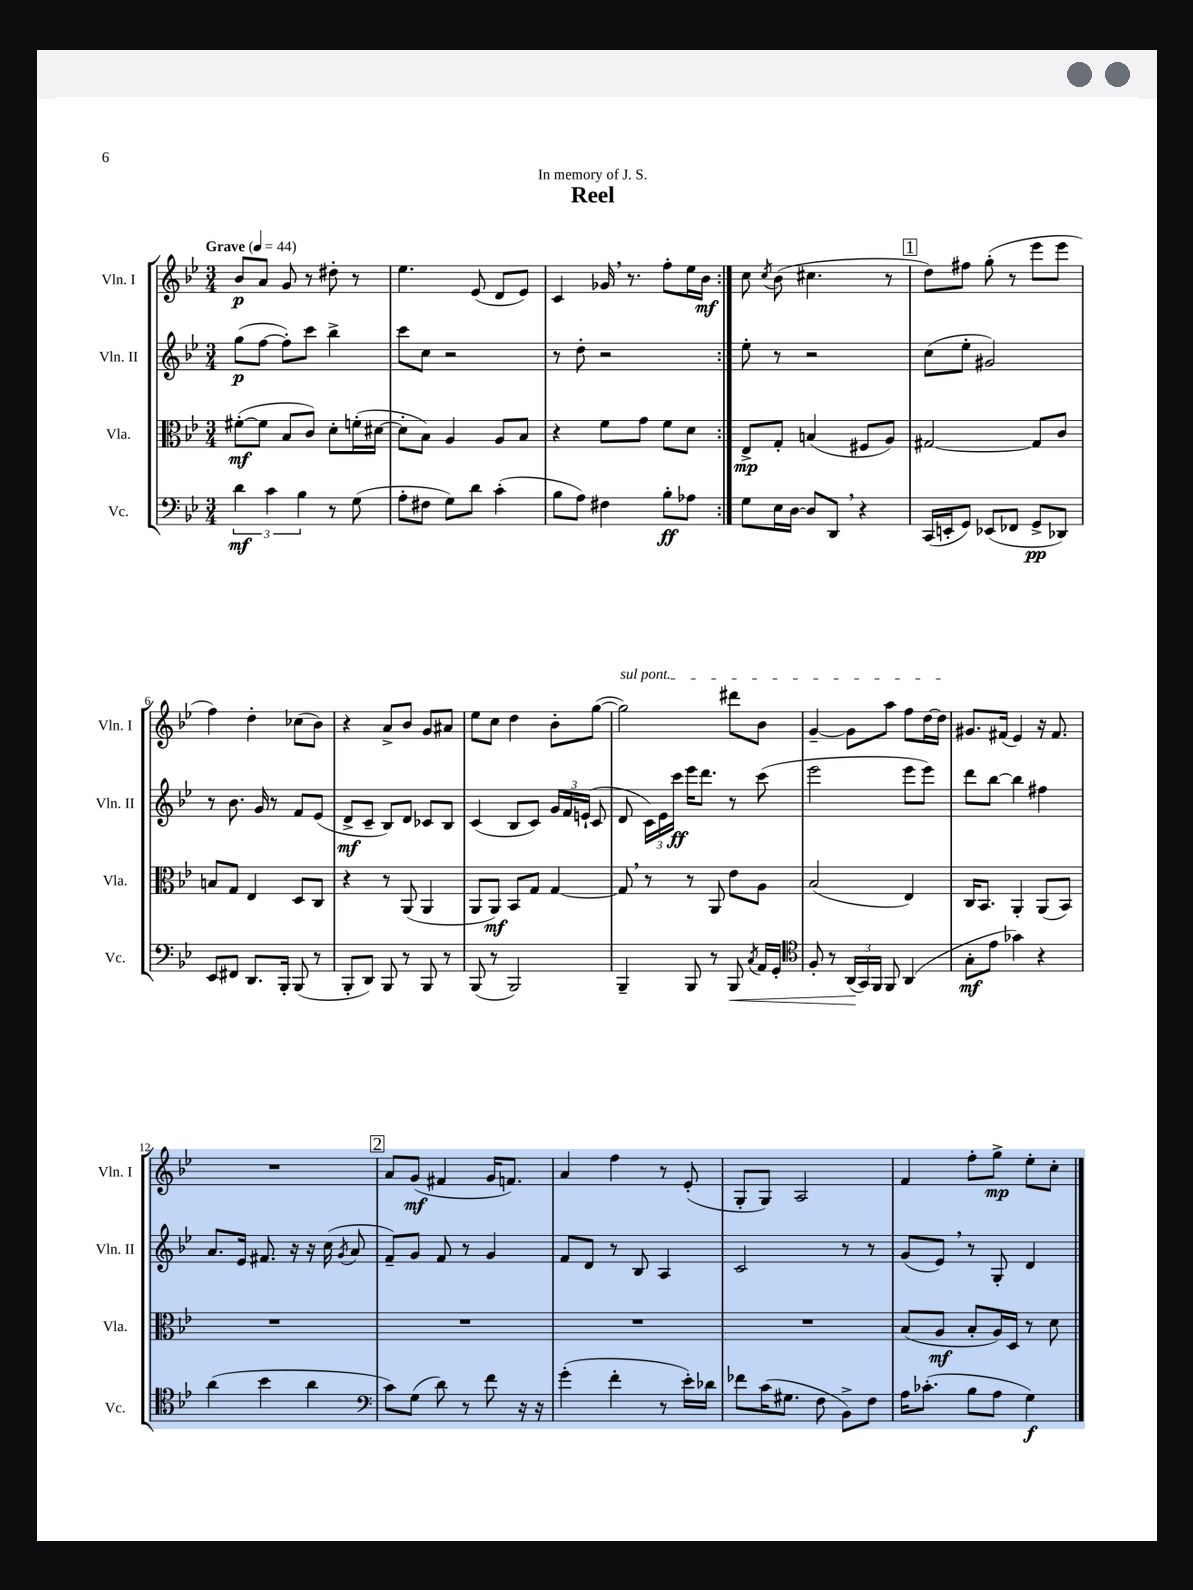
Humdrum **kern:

**kern	**kern	**kern	**kern
*staff4	*staff3	*staff2	*staff1
*clefF4	*clefC3	*clefG2	*clefG2
*k[b-e-]	*k[b-e-]	*k[b-e-]	*k[b-e-]
*M3/4	*M3/4	*M3/4	*M3/4
*MM44	*MM44	*MM44	*MM44
6d\	([8f#'\L	(8gg\L	8b-/L
.	8f#\]J	[8ff\J	8a/J
6c\	.	.	.
.	8B-/L	8ff'\]L)	8g/
6B-\	.	.	.
.	8c/J)	8ccc\J	8r
8r	8d'\L	4bb-^\	8dd#'\
(8G\	(16f'\L	.	8r
.	[16d#\JJ	.	.
=	=	=	=
8A'\L	8d#'\]L	8ccc\L	4.ee-\
8F#\J	8B-\J)	8cc\J	.
8G\L)	4A/	2r	.
8d\J	.	.	(8e-/
(4c'\	8A/L	.	8d/L
.	8B-/J	.	8e-/J)
=	=	=	=
8B-\L	4r	8r	4c/
8A\J)	.	8dd'\	.
4F#\	8f\L	2r	16g-/
.	.	.	8.r
.	8g\J	.	.
8B-'\L	8f\L	.	8ff'\L
8A-\J	8d\J	.	16ee-\L
.	.	.	16b-\JJ
=:|!	=:|!	=:|!	=:|!
8G\L	8E-^/L	8ee-'\	8cc\
.	.	.	8qcc/
16E-\L	8G'/J	8r	(8b-\
[16D\JJ	.	.	.
8D/]L	(4B/	2r	4.cc#\
8DD/J	.	.	.
4r	8F#/L	.	.
.	8A/J)	.	8r
=	=	=	=
(16CC/LL	[2G#/	(8cc\L	8dd\L)
16EE'/J	.	.	.
8GG/J)	.	8ee-'\J	8ff#\J
(8EE-/L	.	2g#/)	(8gg'\
8FF-/J	.	.	8r
8GG^/L	8G#/]L	.	8eee-\L
8DD-/J)	8c/J	.	8eee-\J
=	=	=	=
8EE-/L	8B/L	8r	4ff\)
8FF#/J	8G/J	8.b-\	.
8.DD/L	4E-/	.	4dd'\
.	.	16g/	.
.	.	8r	.
16BBB-'/Jk	.	.	.
(8BBB-/	8D/L	8f/L	(8cc-\L
8r	8C/J	(8e-/J	8b-\J)
=	=	=	=
8BBB-'/L	4r	8d^/L	4r
8DD/J)	.	8c~/J	.
8BBB-/	8r	8B-/L)	8a^/L
8r	(8AA/	8d/J	8b-/J
8BBB-/	4AA/	8c-/L	8g/L
8r	.	8B-/J	8a#/J
=	=	=	=
(8BBB-/	8AA/L	(4c/	8ee-\L
8r	8AA/J)	.	8cc\J
2BBB-/)	8BB-/L	8B-/L	4dd\
.	8G/J	8c/J)	.
.	[4G/	24g/LL	8b-'\L
.	.	24f/	.
.	.	(24e`/JJ	.
.	.	8c/	([8gg\J
=	=	=	=
4BBB-~/	8G/]	8d/	2gg\])
.	8r	24c\LL)	.
.	.	24e-\	.
.	.	24ccc\JJ	.
8BBB-/	8r	16eee-\LK	.
.	.	8.ddd\J	.
8r	8AA/	.	.
8BBB-/	8e-\L	8r	8ddd#\L
8qC/	.	.	.
16AA/LL	8A\J	(8ccc\	8b-\J
16GG'/JJ	.	.	.
=	=	=	=
*clefC4	*	*	*
8F'/	(2B-/	2eee-\	[4g~/
8r	.	.	.
(24AA/LL	.	.	8g\]L
24GG/)	.	.	.
24FF/JJ	.	.	.
8FF/	.	.	8aa\J
(4AA/	4E-/)	8eee-\L	8ff\L
.	.	8eee-\J)	[16dd\L
.	.	.	16dd\]JJ
=	=	=	=
8G'\L	16C/LK	8ddd\L	8.g#/L
.	8.BB-/J	.	.
8e-\J	.	[8bb-\J	.
.	.	.	(16f#/Jk
4g-\)	4AA'/	4bb-\]	4e-/)
4r	(8AA/L	4ff#\	16r
.	.	.	8.f#/
.	8BB-/J)	.	.
=	=	=	=
(4a\	2.r	8.a/L	2.r
.	.	16e-/Jk	.
4b-\	.	8.f#/	.
.	.	16r	.
4a\	.	16r	.
.	.	(16cc\	.
.	.	8qg/	.
.	.	8a/	.
=	=	=	=
*clefF4	*	*	*
8c\L)	2.r	8f~/L)	8a/L
(8G\J	.	8g/J	(8g/J
8d\)	.	8f/	4f#/
8r	.	8r	.
8f\	.	4g/	16g/LK
.	.	.	8.f/J)
16r	.	.	.
16r	.	.	.
=	=	=	=
(4g'\	2.r	8f/L	4a/
.	.	8d/J	.
4f'\	.	8r	4ff\
.	.	8B-/	.
8r	.	4A/	8r
16e-'\LL)	.	.	(8e-'/
16d-\JJ	.	.	.
=	=	=	=
8f-\L	2.r	2c/	8G'/L
(16c\K	.	.	8G/J)
8.G#\J	.	.	.
.	.	.	2A/
8F\	.	.	.
8BB-^\L)	.	8r	.
8F\J	.	8r	.
=	=	=	=
16A\LK	(8B-/L	(8g/L	4f/
(8.c-'\J	.	.	.
.	8A/J	8e-/J)	.
8B-\L	8B-'/L	8r	8ff'\L
8A\J	16A/L)	8G'/	8gg^\J
.	16D/JJ	.	.
4G\)	8r	4d/	8ee-'\L
.	8d\	.	8cc'\J
==	==	==	==
*-	*-	*-	*-
